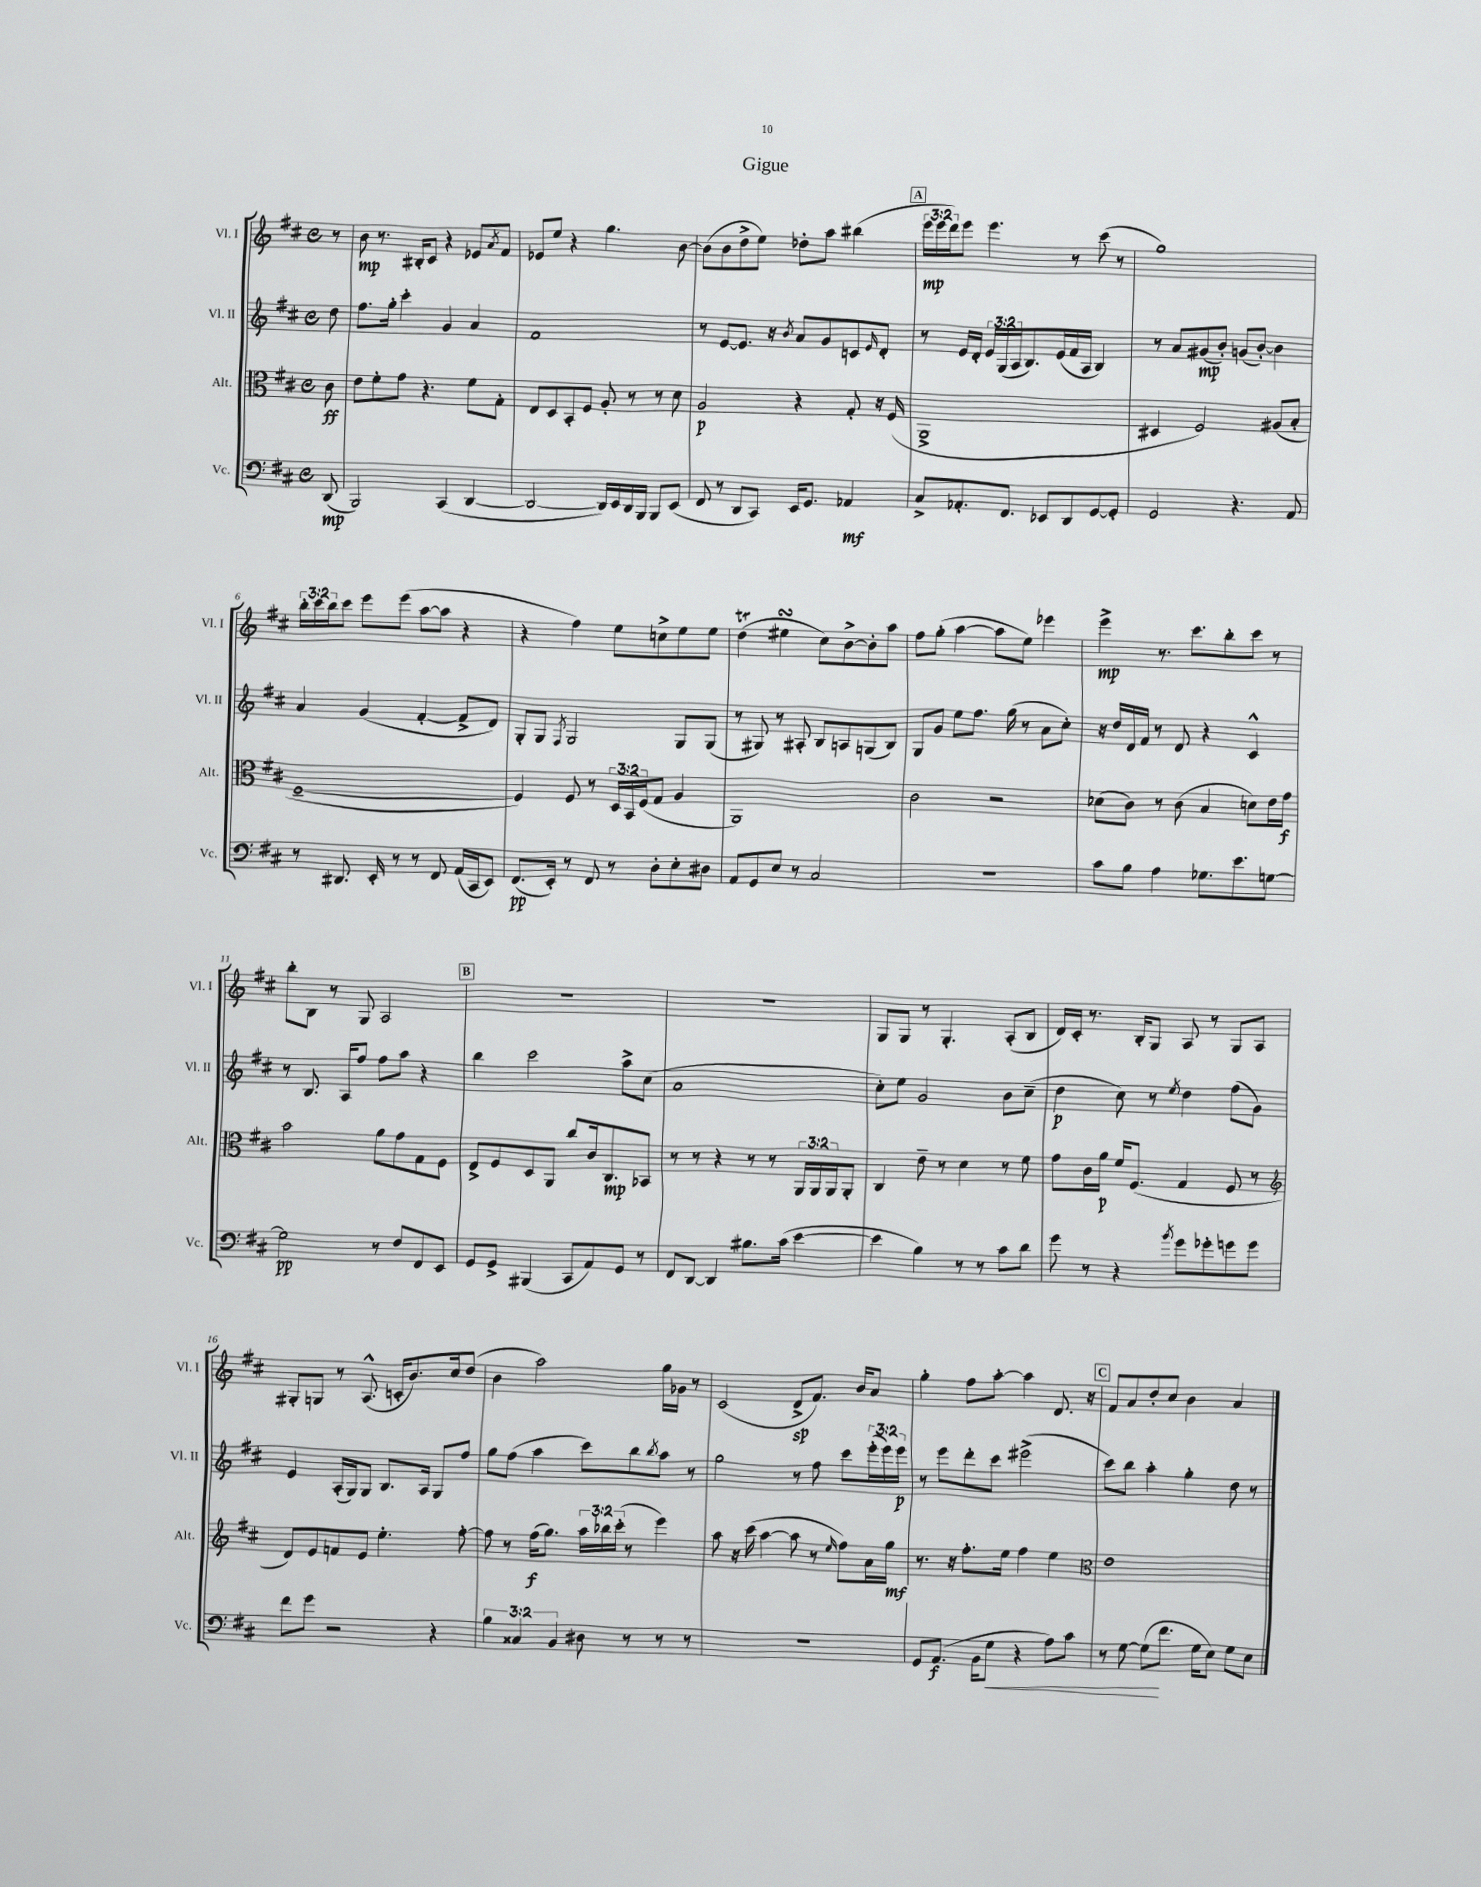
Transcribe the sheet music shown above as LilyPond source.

\header { title = "Gigue" }
<<
\new StaffGroup <<
\new Staff = "s0" \with { instrumentName = "Vl. I" shortInstrumentName = "Vl. I" } {
    \clef treble \key d \major \defaultTimeSignature \time 4/4 \override Staff.TupletNumber.text = #tuplet-number::calc-fraction-text \partial 8
    r8 |
    b'8\mp r8. bis16-. cis'8 r4 ees'8 \acciaccatura { a'8 } fis'8 |
    ees'8 e''8 r4 g''4. b'8~ |
    b'8( b'8 d''8-> e''8) des''8-. a''8 bis''4( |
    \mark \markup { \box "A" } \tuplet 3/2 { e'''16\mp e'''16 d'''16) } e'''8 e'''4. r8 cis'''8( r8 |
    g''1) |
    \tuplet 3/2 { b''16-. cis'''16 b''16 } cis'''8 e'''8 e'''8( a''8~ a''8 r4 |
    r4 fis''4) e''8 c''8-> e''8 e''8 |
    d''4\trill( eis''4\turn cis''8) b'8~-> b'8-. a''8 |
    fis''8 g''8-.( a''4~ a''8 e''8) ees'''4 |
    e'''4->\mp r8. cis'''8. b''8-. cis'''8 r8 |
    b''8-. b8 r8 g8 a2 |
    \mark \markup { \box "B" } r1 |
    R1 |
    g8 g8 r8 g4.-. a8-.( b8 |
    d'16) cis'16-. r8. b16-. g8 a8 r8 g8 a8 |
    gis8-. g8 r8 a8.-^( c'16-. b'8.) cis''16 d''8( |
    b'4 a''2) g''16 ges'16 r8 |
    cis'2( d'8->\sp fis'8.) b'16 a'8 |
    g''4-. fis''8 a''8~-. a''4 d'8. r16 |
    \mark \markup { \box "C" } fis'8 a'8 d''8-. cis''8 b'4 a'4 \bar "|." |
}
\new Staff = "s1" \with { instrumentName = "Vl. II" shortInstrumentName = "Vl. II" } {
    \clef treble \key d \major \defaultTimeSignature \time 4/4 \override Staff.TupletNumber.text = #tuplet-number::calc-fraction-text \partial 8
    d''8 |
    fis''8. g''16-. cis'''4-. g'4 a'4 |
    fis'1 |
    r8 e'8~ e'8. r16 \acciaccatura { b'8 } a'8 g'8 c'8 \grace { e'16 } d'8-. |
    \mark \markup { \box "A" } r8 e'16 d'16-. \tuplet 3/2 { e'16 g16( a16 } b8.) e'16( fis'16 a16 b4) |
    r8 a'8 gis'8\mp( b'8-.) g'8( b'8~-.) b'4 |
    a'4 g'4( fis'4~-. fis'8-> d'8) |
    g8-. g8 \acciaccatura { fis8 } g2 g8 g8( |
    r8 gis8) r8 ais8-. b8 a8 g8( b8) |
    g8 g'8 e''8 fis''8. g''16( r8 a'8 cis''8-.) |
    r16 d''16 d'16 fis'16 r8 d'8 r4 cis'4-^ |
    r8 b8. a16 fis''8 fis''8 a''8 r4 |
    \mark \markup { \box "B" } b''4 cis'''2 a''8-> cis''8( |
    a'1 |
    cis''8-.) e''8 g'2 b'8 cis''8--( |
    d''4\p cis''8) r8 \acciaccatura { e''8 } d''4 fis''8( g'8) |
    e'4 a16-.( g16) g8 b8. a16 g8 fis''8 |
    g''8 fis''8( a''4 cis'''8) b''8 \acciaccatura { b''8 } a''8 r8 |
    g''2 r8 fis''8 cis'''8 \tuplet 3/2 { e'''16-.( e'''16) e'''16\p } |
    r8 e'''8 d'''8-. cis'''8 eis'''2->( |
    \mark \markup { \box "C" } cis'''8) b''8 a''4-. g''4-. d''8 r8 \bar "|." |
}
\new Staff = "s2" \with { instrumentName = "Alt." shortInstrumentName = "Alt." } {
    \clef alto \key d \major \defaultTimeSignature \time 4/4 \override Staff.TupletNumber.text = #tuplet-number::calc-fraction-text \partial 8
    cis'8\ff |
    e'8 fis'8-. g'8 r4. fis'8 g8-. |
    e8 d8 b,8-. fis8 a8-. r8 r8 d'8 |
    a2\p r4 g8-. r16 fis16( |
    \mark \markup { \box "A" } a,1-> |
    dis4 fis2) ais8( b8-. |
    fis1~-- |
    fis4) fis8 r8 \tuplet 3/2 { d16 b,16 fis16( } g8 a4 |
    a,1) |
    cis'2 r2 |
    des'8( cis'8) r8 cis'8( b4 d'8) e'16 g'16\f |
    b'2 a'8 g'8 g8 fis8 |
    \mark \markup { \box "B" } e8-> fis8 d8 a,8 cis''8 cis'16 cis8.\mp bes,8 |
    r8 r8 r4 r8 r8 \tuplet 3/2 { a,16 a,16 a,16 } a,8-. |
    cis4 e'8-- r8 d'4 r8 fis'8 |
    g'8 cis'16 a'16\p fis'16 fis8.( g4 fis8 r8 |
    \clef treble d'8) e'8 f'8 e'8 e''4.-. fis''8~-. |
    fis''8 r8 fis''16\f( g''8.) \tuplet 3/2 { a''16 bes''16 cis'''16-.( } r8 e'''4) |
    a''8 r16 cis'''16( a''4~ a''8 r8 \grace { e''16 } fis''8) a'16 g''16\mf |
    r8. r16 fis''8.-. e''16 fis''4 e''4 |
    \mark \markup { \box "C" } \clef alto e'1 \bar "|." |
}
\new Staff = "s3" \with { instrumentName = "Vc." shortInstrumentName = "Vc." } {
    \clef bass \key d \major \defaultTimeSignature \time 4/4 \override Staff.TupletNumber.text = #tuplet-number::calc-fraction-text \partial 8
    d,8\mp( |
    b,,2) cis,4( d,4~ |
    d,2~ d,16) e,16 d,16 b,,16 b,,8 e,8( |
    fis,8 r8 d,8 cis,8) e,16 g,8. aes,4\mf |
    \mark \markup { \box "A" } cis8-> aes,8.-. fis,8. ees,8 d,8 g,8~ g,8-. |
    g,2 r4. a,8 |
    r8 dis,8. e,16-. r8 r8 fis,8 a,16( cis,16 e,8) |
    fis,8.\pp( e,16-.) r8 fis,8 r8 d8-. e8-. dis8 |
    a,8 g,8 e8 r8 cis2 |
    R1 |
    cis'8 b8 a4 ges8. e'8. g8~ |
    g2\pp r8 fis8 fis,8 e,8 |
    \mark \markup { \box "B" } g,8 g,8-> bis,,4( cis,8 a,8) g,8 r8 |
    fis,8 d,8~ d,4 bis8. cis'16( e'4~ |
    e'4 b4) r8 r8 cis'8 d'8 |
    g'8 r8 r4 \acciaccatura { b'8 } g'8 ges'8-. g'8 g'8 |
    fis'8 g'8 r2 r4 |
    \tuplet 3/2 { b4 cisis4 b,4 } dis8 r8 r8 r8 |
    r1 |
    g,8 a,8.\f( b,16 g8\< r4 a8) cis'8 |
    \mark \markup { \box "C" } r8 g8~ g8\!( fis'8. g16 e8) g8 e8 \bar "|." |
}
>>
>>
